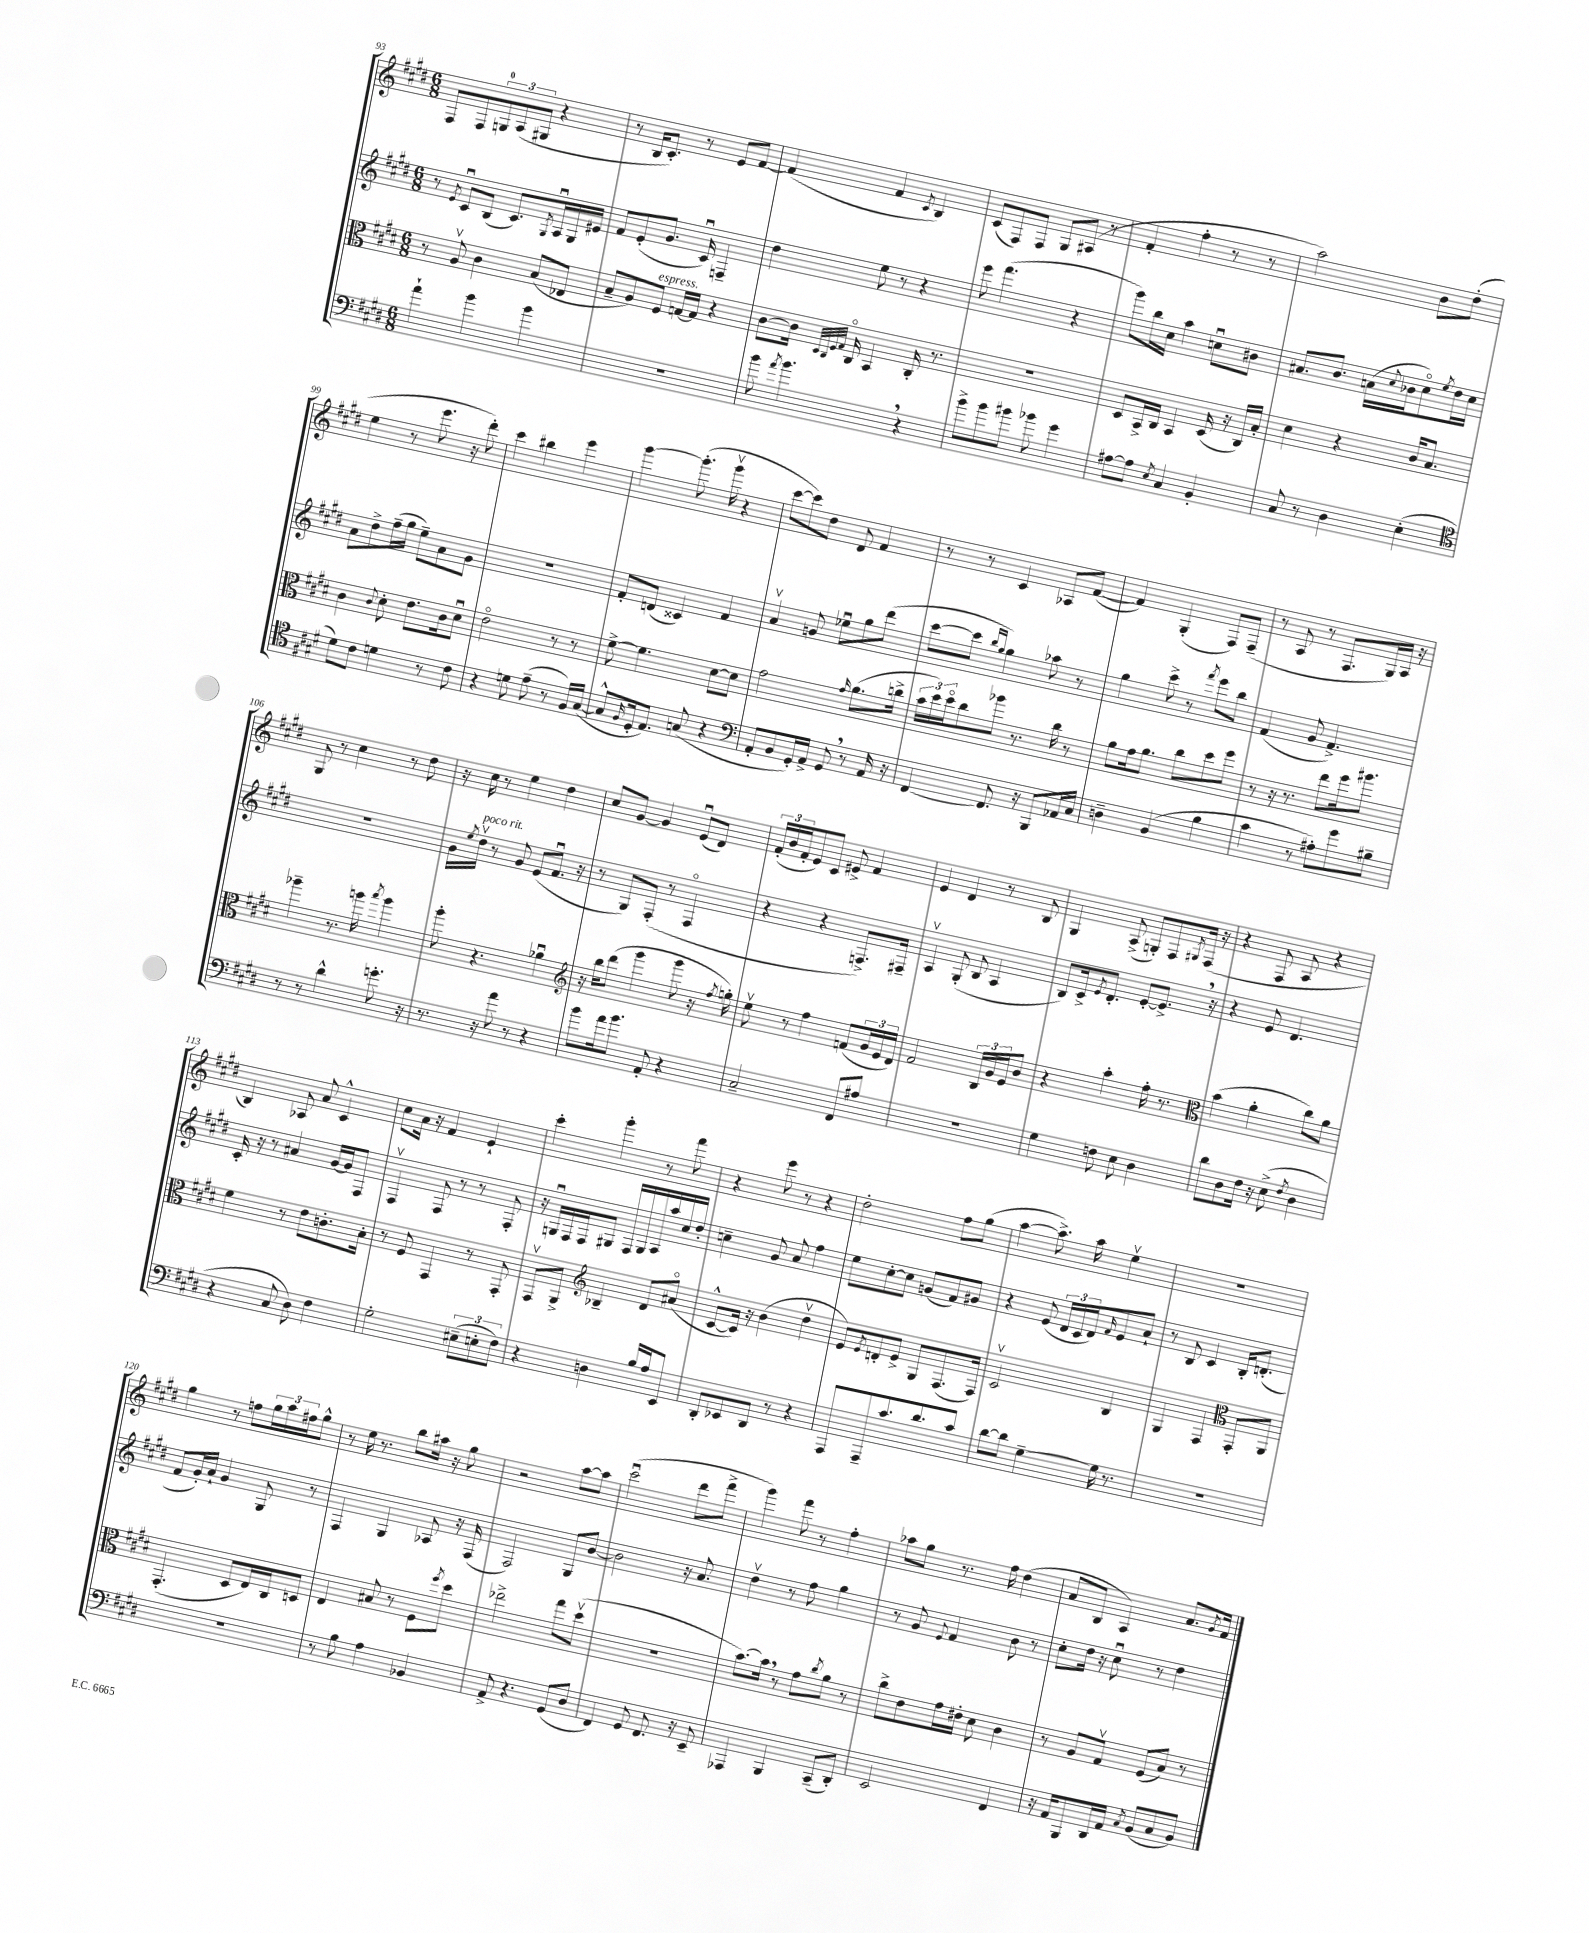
<<
\new StaffGroup <<
\new Staff = "s0" {
    \clef treble \key e \major \numericTimeSignature \time 6/8
    fis8 fis8 \tuplet 3/2 { g8-0 a8( gis8 } r4 |
    r8 b16 cis'8.-.) r8 e'8 fis'8~ |
    fis'4( fis'4 \acciaccatura { cis'8 } b4) |
    cis'8( fis8) fis8 gis8 ais8( r8 |
    fis'4-. fis''4-. r8 r8 |
    a''2) b'8 dis''8-.( |
    e''4 r8 e'''8. r16 dis'''8-.) |
    cis'''4 bis''4 e'''4 |
    gis'''4~ gis'''8.-.( gis'''16\upbow r4 |
    cis'''8~ cis'''8) dis''8 dis'8 fis'4 |
    r8 r8 cis'4 aes8 fis'8~( |
    fis'4) gis4-.( fis8) fis8--( |
    r8 a8 r8 fis8. gis16) a16 r16 |
    gis8 r8 cis''4 r8 dis''8 |
    r16 cis''16 r8 e''4 dis''4 |
    cis''8 gis'8~ gis'4 e'8\downbow( dis'8) |
    \tuplet 3/2 { fis'16-.( b'16 fis'16-. } e'8) cis'8 eis'8-> fis'4 |
    e'4 dis'4 r8 b8 |
    gis4 a8->( g8-.) fis8 \acciaccatura { gis8 } fis16( r16 |
    r4 fis8 a8 r4 |
    b4) aes8 a'8 cis'4-^ |
    cis''8 a'16 r16 fis'4 e'4-! |
    cis'''4-. gis'''4-. r8 fis'''8 |
    r4 e'''8 r8 r4 |
    dis''2-. fis''8 gis''8( |
    a''4~ a''8.->) a''16 e''4\upbow |
    r2. |
    gis''4 r8 f''8 \tuplet 3/2 { gis''16 a''16 fis''16 } gis''8-^ |
    r8 e''16 r8. b''8 ais''16 r16 gis''8 |
    r2 a''8~ a''8 |
    cis'''2\downbow( dis'''8 fis'''8-> |
    gis'''4) fis'''8 r8 fis''4-. |
    aes''8 gis''8 r8. fis''16 dis''4( |
    a'8 b8 a4) a'8. \acciaccatura { gis'8 } fis'16 \bar "|." |
}
\new Staff = "s1" {
    \clef treble \key e \major \numericTimeSignature \time 6/8
    r8 \acciaccatura { e'8 } cis'8\downbow b8( cis'8.) \acciaccatura { gis8 } a16\downbow gis16 eis'16 |
    fis'8 e'8-.( gis'8. cis'16\downbow) f4-- |
    dis''4 e''8 r8 r4 |
    e'''8 fis'''4.( r4 |
    gis'''8) b''16 cis''16 a''4 c''8\downbow bis'8 |
    ais'8. b'8. a'16( \appoggiatura { cis''8 } bes'16 cis''8\flageolet) \acciaccatura { e''8 } dis''16 cis''16 |
    a'8 dis''8-> fis''16--( gis''16 e''8--) a'8 gis'8 |
    R2. |
    fis'8-. d'8( cisis'4) fis'4 |
    a'4\upbow g'8 ees''8\downbow gis''8 dis'''8( |
    cis'''8~ cis'''8 \grace { b''16 gis''16 } gis''4) aes''8 r8 |
    gis''4 cis'''8-> r8 \acciaccatura { fis'''8 } e'''8 b''8 |
    fis'4( gis'8 fis'4.->) |
    R2. |
    gis'16 \acciaccatura { e''8 } dis''16\upbow^\markup { \italic "poco rit." } r8 gis'8 e'8( fis'8.\downbow r16 |
    r8 gis8) fis8-.( r8 fis4\flageolet |
    r4 r4 f8.->) fis16-- |
    a4\upbow gis8-.( b8 a4 |
    b8) cis'16-> \acciaccatura { e'8 } dis'8.-. e'8~-. e'8.-> \breathe r16 |
    r4 e'8 dis'4. |
    cis'16-. r16 r8 ais'4 gis'16~ gis'16 fis8 |
    fis4\upbow fis8 r8 r8 fis8-. |
    r16 g16\downbow fis16 fis16 gis8 fis16 gis16 a16 a''16 cis''16 dis''16-. |
    c''4-- gis'8 a'8 fis''4 |
    e''8 cis''8~-. cis''8 g'8( fis'8) gis'8 |
    r4 e'8( \tuplet 3/2 { dis'16 cis'16 dis'16) } \grace { fis'16 } e'8 a'8-! |
    r8 b8 cis'4 b16-. d'8.-.( |
    fis'8 gis'16-.) a'16-! gis'4 gis8 r8 |
    fis4 gis4 aes8 r16 fis16( |
    fis2) gis8 b'8~ |
    b'2 r16 a'8. |
    dis''4\upbow r8 fis''8 gis''4 |
    r8 gis'8 \appoggiatura { e'8 } fis'4 b'8 r8 |
    cis''8-. dis''16 r16 cis''8\downbow r8 dis''4 \bar "|." |
}
\new Staff = "s2" {
    \clef alto \key e \major \numericTimeSignature \time 6/8
    r8 a8\upbow cis'4 b8( ees8 |
    b8-- a8) fis8^\markup { \italic "espress." } g16~ g16 r4 |
    cis'8~ cis'16 \grace { dis32 cis32 fis32 gis32 } cis16\flageolet b,4 cis16-. r8. |
    R2. |
    dis8 b,16-> cis16 b,4 dis16( r16 cis16) b16-. |
    dis'4 r4 cis'16 b8. |
    cis'4 \appoggiatura { cis'8 } dis'8-. e'8. cis'16 dis'8\downbow |
    e'2\flageolet r8 r8 |
    fis'8~-> fis'4. dis'8~ dis'8 |
    gis'2 \grace { gis'16 } a'8.( c''16-> |
    \tuplet 3/2 { b'16 dis''16) dis''16\flageolet } cis''8 aes''8 r8. cis''16 r8 |
    a'8 gis'16 a'8. cis''8 dis''8 fis''8 |
    r8 r16 r8. e''8 fis''16 ais''8. |
    aes''4-- r8. a''16 \acciaccatura { b''8 } a''4 |
    a''8-. r4. aes'4\downbow |
    \clef treble r16 b''16 dis'''8( gis'''4 gis'''8 r16 \acciaccatura { fis''8 } g''16-.) |
    e''8\upbow r8 fis''4 f'8( \tuplet 3/2 { gis'16 e'16 dis'16) } |
    fis'2 \tuplet 3/2 { b16 gis'16 e'16 } b'8 |
    r4 a''4-. fis''16-. r8. |
    \clef alto b'4( a'4-. cis''8) a'8 |
    fis'4 r8 e'8 c'8.-. b16-. |
    r8 fis8 gis,4 r8 gis,8-. |
    gis,8\upbow a,8-> \clef treble bes4-- dis'8 ais'8\flageolet( |
    cis'8~-^ cis'16) r16 b'4( dis''4\upbow |
    e'8) \acciaccatura { e'8 } d'8-. e'8-> gis8 fis8.( fis16) |
    cis'2\upbow b4 |
    gis4 fis4 \clef alto gis,8-. a,8 |
    gis,4.-.( dis8 e16) cis16 d8 |
    e4 bis8 r8 fis8 \acciaccatura { fis''8 } dis''8 |
    ees''2-> gis''8 dis''8\upbow( |
    R2. |
    b'8.~) b'16 \breathe r8 gis'8 \acciaccatura { cis''8 } a'8 r8 |
    cis''8-> e'8 gis'16 eis'16-. dis'8 cis'4 |
    r8 a8 gis8\upbow fis8( b8) r8 \bar "|." |
}
\new Staff = "s3" {
    \clef bass \key e \major \numericTimeSignature \time 6/8
    a'4-! b'4 b'4 |
    R2. |
    b'8 \acciaccatura { a'8 } b'4. \breathe r4 |
    b'8-> b'8 bis'8 bes'8 gis'4 |
    ais8~ ais8 \acciaccatura { e8 } cis4 b,4-. |
    cis8 r8 dis4 e4-.( |
    \clef tenor dis'8) cis'8 d'4 r8 cis'8 |
    r4 d'8 e'8--( r8 fis16) gis16~( |
    gis8-^ \grace { fis16 } dis16-. e8.) g8( r4 |
    \clef bass a,8-. b,8 gis,16-.) a,16-> gis,8 \breathe r8 a,16 r16 |
    fis,4~ fis,8. r16 b,,8 aes,16 cis16 |
    d4-- b,4( b4 |
    cis'4 r8 ais8-.) gis'8 bis8-- |
    r8 r8 dis'4-^ g'8.-. r16 |
    r8. r16 a'8 r8 r4 |
    b'8 a'16 b'8. a,8-. r4 |
    cis2-- fis,8 ais8 |
    R2. |
    gis4 f8 e8 dis4 |
    dis'8 dis8 fis16 r16 e8->( \acciaccatura { fis8 } dis4 |
    r4 cis8 dis8) fis4 |
    gis2-. \tuplet 3/2 { eis8--( e8-. fis8) } |
    r4 d4 b16 a16 e,8 |
    dis,8-. ees,8 dis,8 r8 r4 |
    a,,8 a,,8-- cis'8. dis'8. cis'8 |
    dis'8~ dis'8 gis4~-- gis16 r8. |
    R2. |
    R2. |
    r8 b8 a4 bes,4 |
    a,8-> r4. gis,8( dis8 |
    fis,4) gis,8 fis,8. r16 e,8-- |
    aes,,4 b,,4 cis,8--( dis,8-.) |
    e,2 fis,4 |
    r16 a,16 b,,8 dis,16 a,16 \acciaccatura { cis8 } b,8( cis8 b,8) \bar "|." |
}
>>
>>
\layout { \context { \Score currentBarNumber = #93 } }
